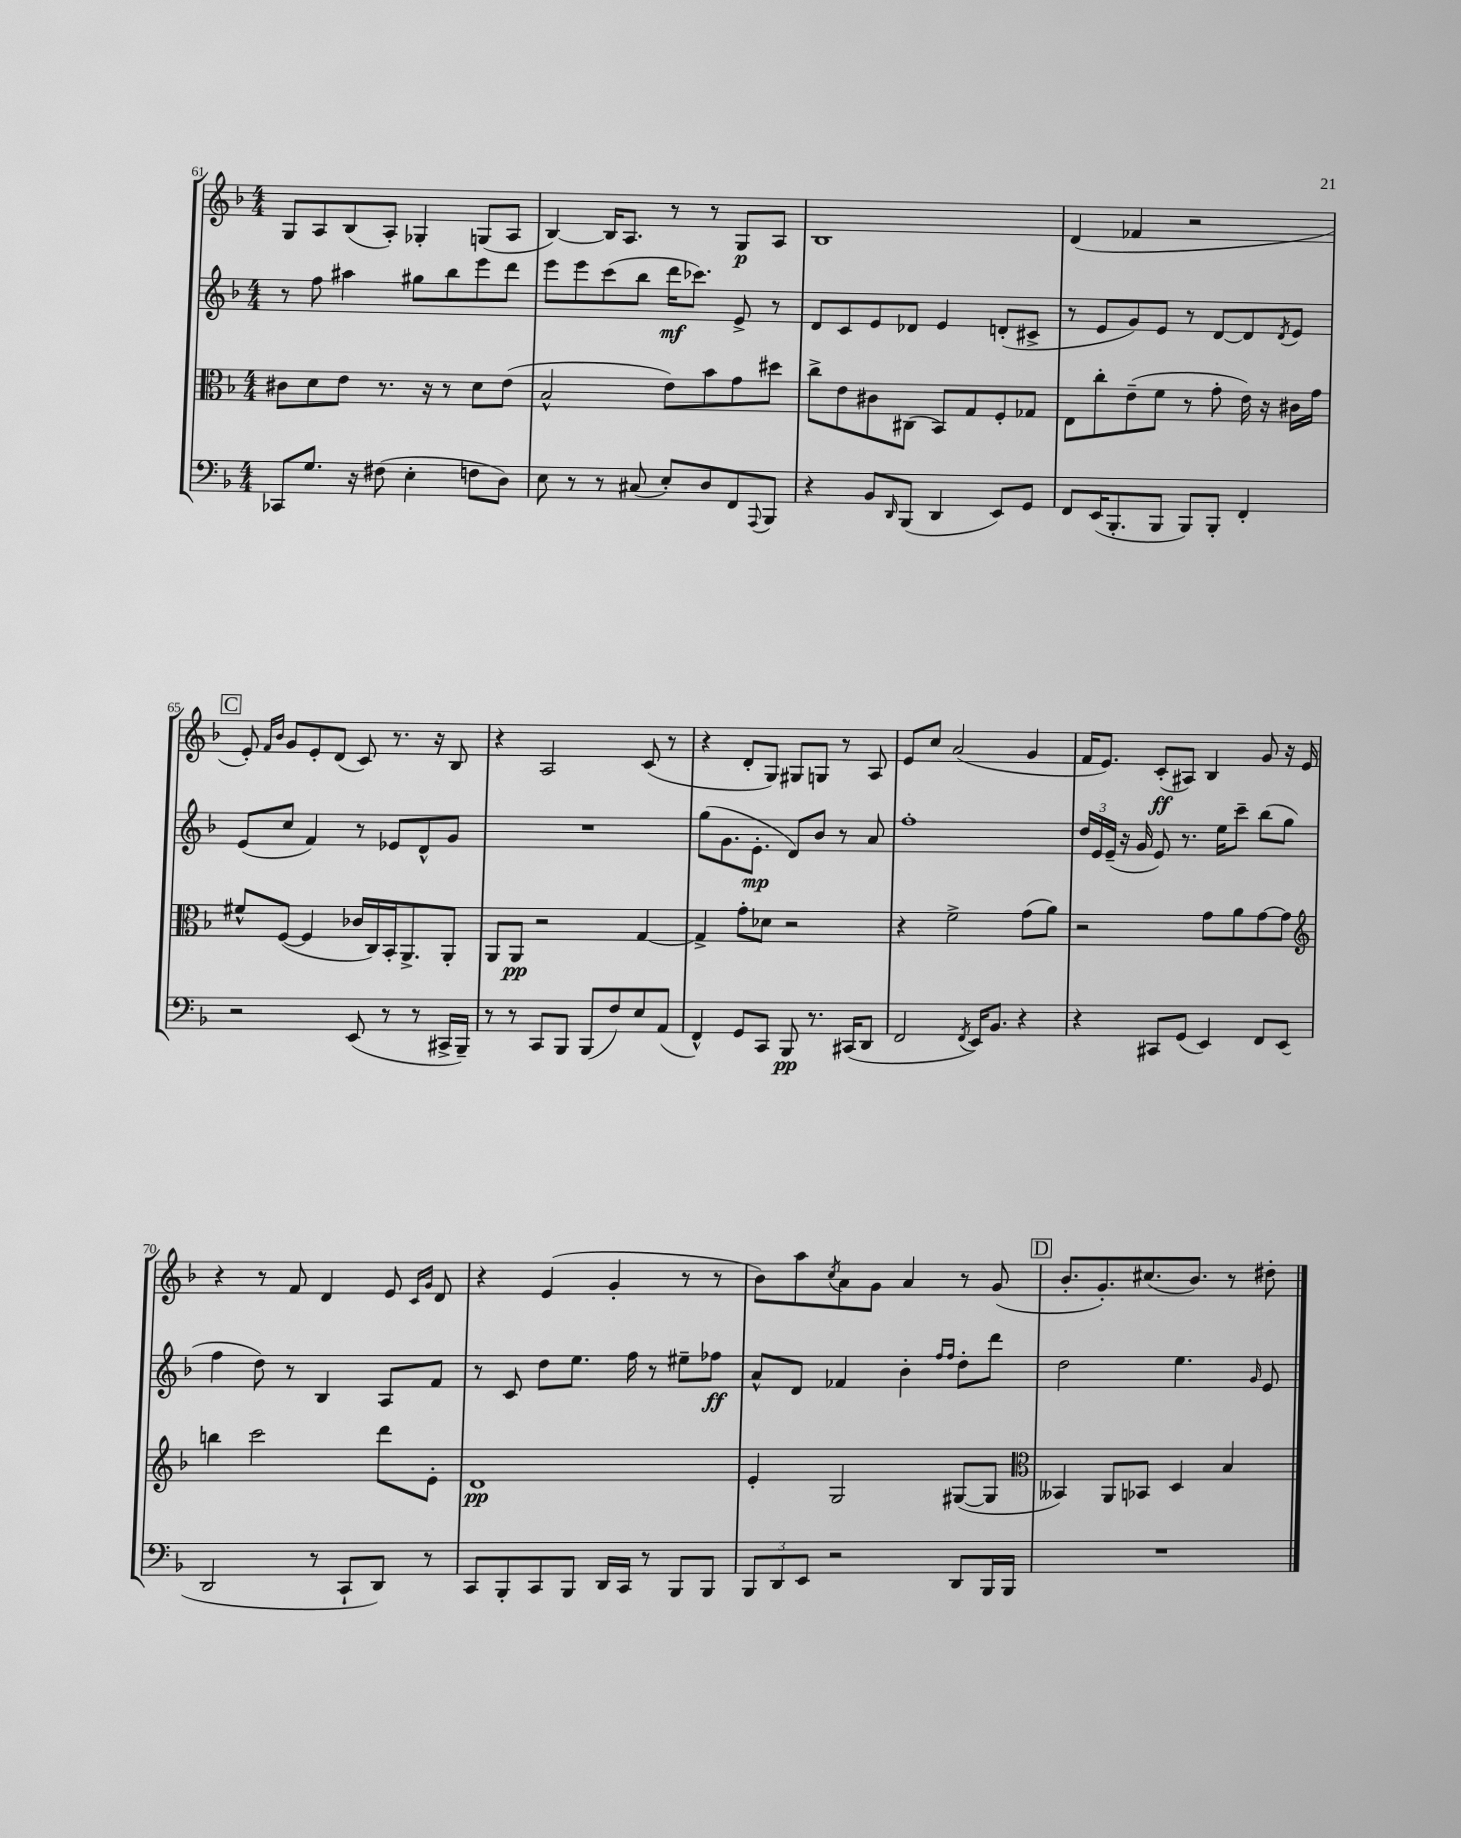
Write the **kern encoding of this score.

**kern	**kern	**kern	**kern
*staff4	*staff3	*staff2	*staff1
*clefF4	*clefC3	*clefG2	*clefG2
*k[b-]	*k[b-]	*k[b-]	*k[b-]
*M4/4	*M4/4	*M4/4	*M4/4
8CC-/L	8c#\L	8r	8G/L
8.G/J	8d\	8ff\	8A/
.	8e\J	4aa#\	(8B-/
16r	.	.	.
(8F#\	8.r	.	8A'/J)
4E'\	.	8gg#\L	4G-'/
.	16r	.	.
.	8r	8bb-\	.
8F\L	8d\L	8eee\	(8G/L
8D\J)	(8e\J	8ddd\J	8A/J
=	=	=	=
8E\	2B-^^/	8eee\L	[4B-/)
8r	.	8eee\	.
8r	.	(8ccc\	16B-/]LK
.	.	.	8.A/J
(8C#/	.	8bb-\J	.
8E'/L)	8e\L)	16ddd\LK	8r
.	.	8.ccc-\J)	.
8D/	8b-\	.	8r
8FF/	8g\	8e^/	8G/L
8qqAAA/	.	.	.
8BBB-/J	8dd#\J	8r	8A/J
=	=	=	=
4r	8cc^\L	8d/L	1B-
.	8e\	8c/	.
8BB-/L	8c#\	8e/	.
16qqDD/	.	.	.
(8BBB-/J	(8C#\J	8d-/J	.
4DD/	8BB-/L)	4e/	.
.	8G/	.	.
8EE/L)	8F'/	(8d'/L	.
8GG/J	8G-/J	8c#^/J	.
=	=	=	=
8FF/L	8E\L	8r	(4d/
(16EE/K	8cc'\	8e/L	.
8.BBB-'/	.	.	.
.	(8e~\	8g/)	4f-/
8BBB-/J	8f\J	8e/J	.
8BBB-/L)	8r	8r	2r
8BBB-'/J	8g'\	[8d/L	.
4FF'/	16e\)	8d/]	.
.	16r	.	.
.	.	8qd/	.
.	16c#\LL	8e/J	.
.	16g\JJ	.	.
=	=	=	=
2r	8f#^^/L	(8e/L	8e'/)
.	.	.	16qqf/LL
.	.	.	16qqb-/JJ
.	([8F/J	8cc/J	8g/L
.	4F/]	4f/)	8e'/
.	.	.	(8d/J
(8EE/	16c-/LL	8r	8c/)
.	16C/)	.	.
8r	16BB-'/J	8e-/L	8.r
.	8.AA^/	.	.
8r	.	8d^^/	.
.	.	.	16r
16CC#^/LL	8AA'/J	8g/J	8B-/
16BBB-~/JJ)	.	.	.
=	=	=	=
8r	8AA/L	1r	4r
8r	8AA/J	.	.
8CC/L	2r	.	2A/
8BBB-/J	.	.	.
(8BBB-/L	.	.	.
8F/)	.	.	.
8E/	[4G/	.	(8c/
(8AA/J	.	.	8r
=	=	=	=
4FF^^/)	4G^/]	(8gg\L	4r
.	.	8.g\	.
8GG/L	8g'\L	.	8d'/L
.	.	8.e'\J	.
8CC/J	8d-\J	.	8G/J)
8BBB-/	2r	8d/L)	8G#/L
8.r	.	8b-/J	8G/J
.	.	8r	8r
(16CC#/LK	.	.	.
8DD/J	.	8a/	8A/
=	=	=	=
2FF/	4r	1ff'	8e/L
.	.	.	8cc/J
.	2f^\	.	(2a/
8qFF/	.	.	.
16EE/LK)	.	.	.
8.BB-/J	.	.	.
4r	(8g\L	.	4g/
.	8a\J)	.	.
=	=	=	=
4r	2r	24dd/LL	16f/LK
.	.	24e/	.
.	.	.	8.e/J)
.	.	(24e~/JJ	.
.	.	16r	.
.	.	16g/	.
8CC#/L	.	8e/)	(8c'/L
(8GG/J	.	8.r	8A#/J)
4EE/)	8g\L	.	4B-/
.	.	16ee\LK	.
.	8a\	8ccc~\J	.
8FF/L	[8g\	(8bb-\L	8g/
(8EE/J	8g\]J	8gg\J	16r
.	.	.	16e/
=	=	=	=
*	*clefG2	*	*
2DD/	4bb\	4ff\	4r
.	2ccc\	8dd\)	8r
.	.	8r	8f/
8r	.	4B-/	4d/
8CC`/L	.	.	.
8DD/J)	8ddd\L	8A/L	8e/
.	.	.	16qqc/LL
.	.	.	16qqg/JJ
8r	8e'\J	8f/J	8d/
=	=	=	=
8CC/L	1d	8r	4r
8BBB-'/	.	8c/	.
8CC/	.	8dd\L	(4e/
8BBB-/J	.	8.ee\J	.
16DD/LL	.	.	4g'/
16CC/JJ	.	16ff\	.
8r	.	8r	.
8BBB-/L	.	8ee#~\L	8r
8BBB-/J	.	8ff-\J	8r
=	=	=	=
12BBB-/L	4e'/	8a^^/L	8b-\L)
12DD/	.	.	.
.	.	8d/J	8aa\
12EE/J	.	.	.
.	.	.	8qcc/
2r	2G/	4f-/	8a\
.	.	.	8g\J
.	.	4b-'\	4a/
.	.	16qqff/LL	.
.	.	16qqff/JJ	.
8DD/L	([8G#/L	8dd'\L	8r
16BBB-/L	8G#/]J	8ddd\J	(8g/
16BBB-/JJ	.	.	.
=	=	=	=
*	*clefC3	*	*
1r	4BB--/)	2dd\	8.b-'/L
.	.	.	8.g'/)
.	8AA/L	.	.
.	8BB-/J	.	(8.cc#/
.	4D/	4.ee\	.
.	.	.	8.b-/J)
.	4B-/	.	8r
.	.	16qqg/	.
.	.	8e/	8dd#'\
==	==	==	==
*-	*-	*-	*-
